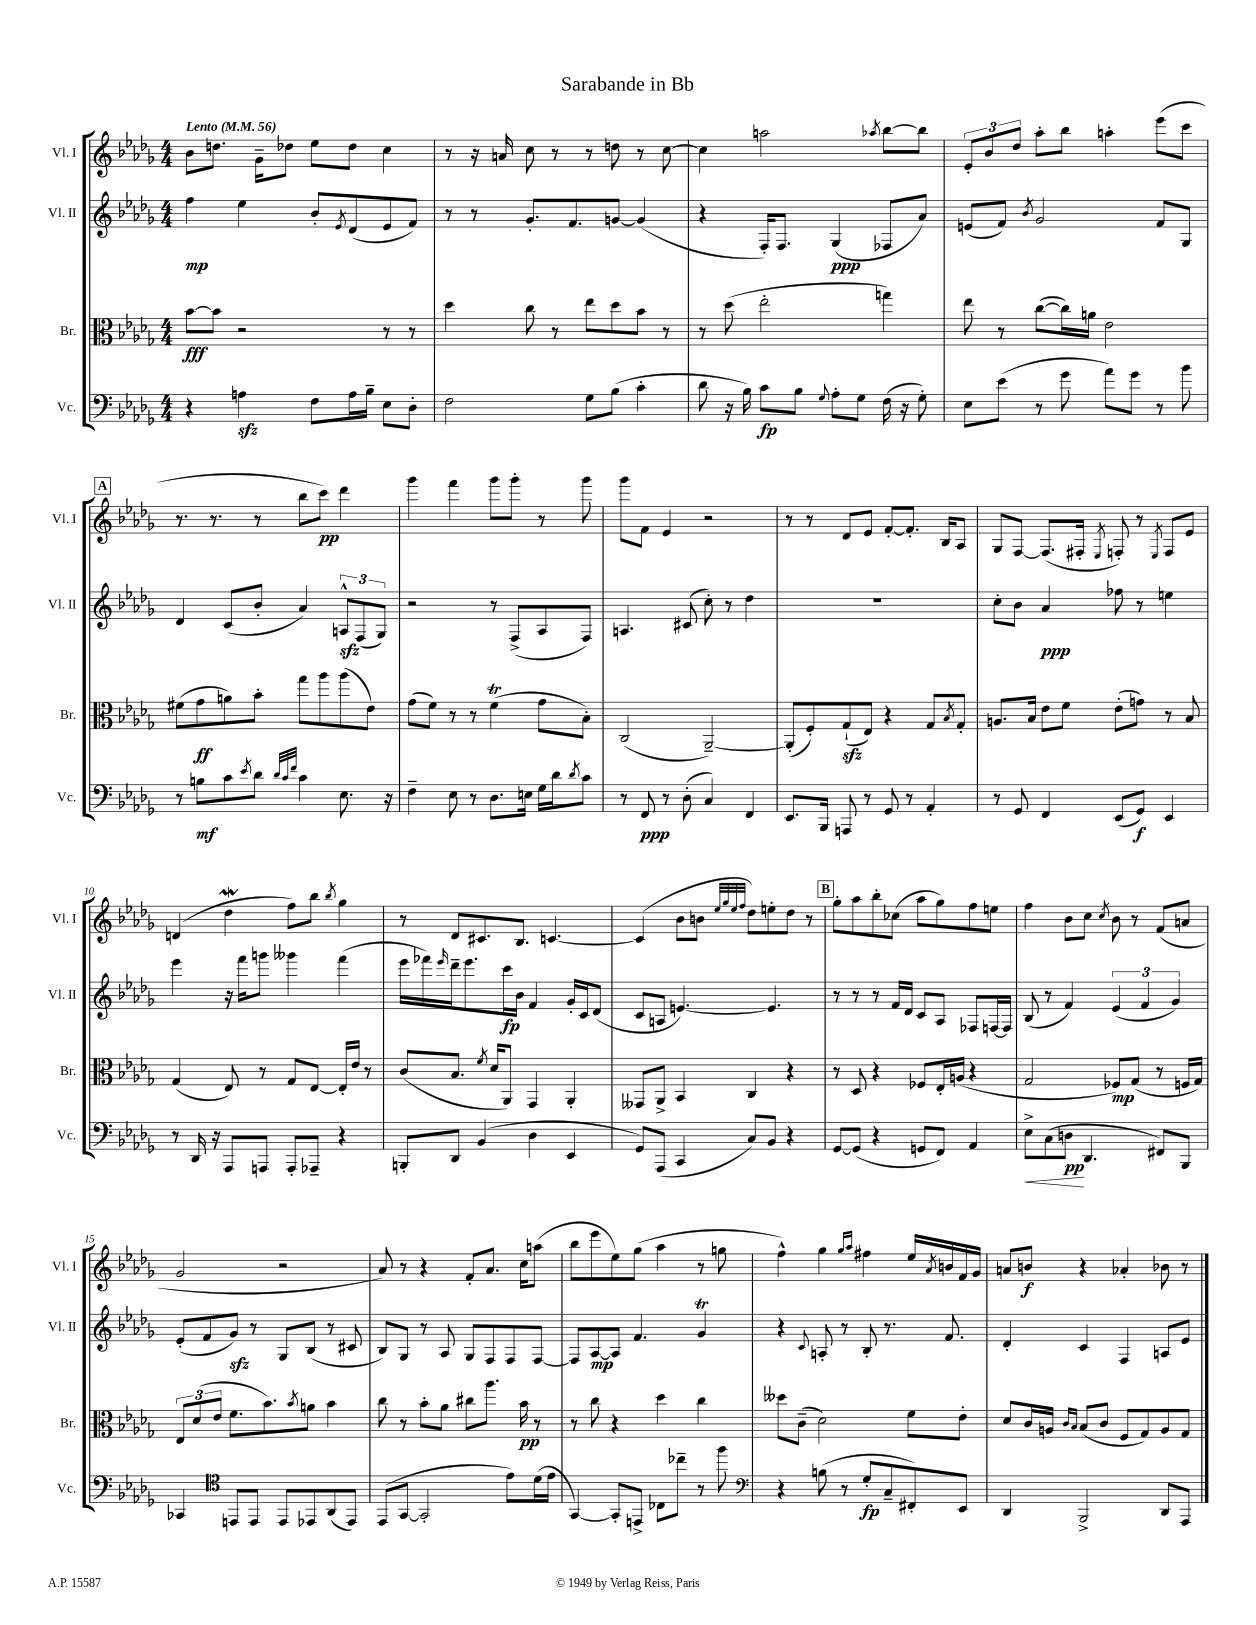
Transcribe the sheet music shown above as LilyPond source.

\header { title = "Sarabande in Bb" }
<<
\new StaffGroup <<
\new Staff = "s0" \with { instrumentName = "Vl. I" shortInstrumentName = "Vl. I" } {
    \clef treble \key des \major \numericTimeSignature \time 4/4 \tempo "Lento" 4 = 56
    bes'8 d''8. ges'16-- des''8 ees''8 des''8 c''4 |
    r8 r16 a'16 c''8 r8 r8 d''8 r8 c''8~ |
    c''4 a''2 \acciaccatura { aes''8 } bes''8~ bes''8 |
    \tuplet 3/2 { ees'8-. bes'8 des''8 } aes''8-. bes''8 a''4-. ees'''8( c'''8 |
    \mark \markup { \box "A" } r8. r8. r8 bes''8 c'''8\pp) des'''4 |
    ges'''4 f'''4 ges'''8 ges'''8-. r8 ges'''8 |
    ges'''8 f'8 ees'4 r2 |
    r8 r8 des'8 ees'8 f'8~-. f'8.-. bes16 aes8 |
    ges8 f8~ f8.( fis16-. \acciaccatura { ees8 } f8-.) r8 \acciaccatura { ees8 } f8 ees'8 |
    d'4( des''4\mordent f''8) bes''8 \acciaccatura { bes''8 } ges''4 |
    r8 des'8 cis'8. bes8. c'4.~ |
    c'4( bes'8 b'8 \grace { ees''32 ges''32 ees''32 f''32 } des''8) e''8-. des''8 r8 |
    \mark \markup { \box "B" } ges''8-. aes''8 bes''8-. ces''8( aes''8 ges''8) f''8 e''8 |
    f''4 bes'8 c''8 \acciaccatura { c''8 } bes'8 r8 f'8( a'8 |
    ges'2 r2 |
    aes'8) r8 r4 f'8-. aes'8. c''16 a''8( |
    bes''8 ees'''8 ees''8) ges''8( aes''4 r8 g''8 |
    f''4-^) ges''4 \grace { ges''16 aes''16 } fis''4 ees''16 \acciaccatura { aes'8 } b'16 f'16 ges'16 |
    a'8 b'8\f r4 aes'4-. bes'8 r8 \bar "|." |
}
\new Staff = "s1" \with { instrumentName = "Vl. II" shortInstrumentName = "Vl. II" } {
    \clef treble \key des \major \numericTimeSignature \time 4/4
    f''4\mp ees''4 bes'8-. \acciaccatura { ees'8 } des'8( ees'8 f'8) |
    r8 r8 ges'8.-. f'8. g'8~ g'4( |
    r4 f16-.) f8. ges4\ppp( fes8 aes'8) |
    e'8( f'8) \acciaccatura { bes'8 } ges'2 f'8 ges8 |
    \mark \markup { \box "A" } des'4 c'8( bes'8-. aes'4) \tuplet 3/2 { a8-^\sfz f8( ges8) } |
    r2 r8 f8->( aes8 f8) |
    a4. cis'8( c''8-.) r8 des''4 |
    R1 |
    c''8-. bes'8 aes'4\ppp fes''8 r8 e''4 |
    ees'''4 r16 f'''16 g'''8 geses'''4 f'''4( |
    ees'''16 fes'''16) \grace { ees'''16 } des'''16-- ees'''8. c'''16\fp bes'16 f'4 ges'16-. c'16 des'8( |
    c'8 a8 e'4.~) e'4. |
    \mark \markup { \box "B" } r8 r8 r8 f'16 des'16 c'8 aes8 fes8 f16~ f16 |
    bes8( r8 f'4) \tuplet 3/2 { ees'4( f'4 ges'4) } |
    ees'8-.( f'8 ges'8\sfz) r8 ges8 bes8( r8 cis'8 |
    bes8) ges8 r8 aes8 ges8 f8 f8 f8~ |
    f8 aes8~\mp aes8 f'4. ges'4\trill |
    r4 \appoggiatura { c'8 } a8-. r8 bes8-. r8. f'8. |
    des'4-. c'4 f4 a8 ees'8 \bar "|." |
}
\new Staff = "s2" \with { instrumentName = "Br." shortInstrumentName = "Br." } {
    \clef alto \key des \major \numericTimeSignature \time 4/4
    bes'8~\fff bes'8 r2 r8 r8 |
    des''4 c''8 r8 ees''8 des''8 bes'8 r8 |
    r8 des''8( ees''2-. g''4) |
    ees''8 r8 c''8~( c''16) a'16 ees'2 |
    \mark \markup { \box "A" } fis'8( ges'8\ff a'8) bes'8-. ges''8 aes''8 aes''8( ees'8) |
    ges'8( f'8) r8 r8 f'4\trill( ges'8 bes8-.) |
    c2( aes,2~--) |
    aes,8-.( f8-.) ges8-!\sfz( ees8) r4 ges8 \acciaccatura { bes8 } ges8-. |
    a8. bes16 ees'8 f'8 ees'8-.( g'8) r8 bes8 |
    ges4( ees8) r8 ges8 ees8~ ees16-. ees'16 r8 |
    c'8( bes8. \acciaccatura { f'8 } des'16 aes,8) ges,4 aes,4-. |
    geses,8 aes,8-> bes,4 c4 r4 |
    \mark \markup { \box "B" } r8 des8 r4 fes8 ees16-. a16( r4 |
    ges2 fes8\mp) ges8( r8 f16 ges16) |
    \tuplet 3/2 { ees8 des'8( ees'8 } f'8. bes'8.) \acciaccatura { bes'8 } a'8 bes'4 |
    c''8 r8 bes'8-. aes'8 cis''8 aes''8. bes'16\pp r8 |
    r8 c''8 r4 des''4 c''4 |
    deses''8 c'8--( des'2) f'8 ees'8-. |
    des'8 c'16 a16 \grace { c'16 bes16 } bes8( c'8 f8 ges8) a8 ges8 \bar "|." |
}
\new Staff = "s3" \with { instrumentName = "Vc." shortInstrumentName = "Vc." } {
    \clef bass \key des \major \numericTimeSignature \time 4/4
    r4 a4\sfz f8 a16 bes16-- ees8 des8-. |
    f2 ges8 bes8( c'4-. |
    des'8 r16 bes16) c'8\fp bes8 \appoggiatura { ges8 } aes8-. ges8 f16( r16 ges8-.) |
    ees8 ees'8( r8 ges'8 aes'8) ges'8 r8 bes'8 |
    \mark \markup { \box "A" } r8 b8\mf c'8 \acciaccatura { ees'8 } des'8 \grace { des'32 c'32 f'32 } c'4 ees8. r16 |
    f4-- ees8 r8 des8. e16 ges16 des'16 \acciaccatura { des'8 } c'8 |
    r8 f,8\ppp r8 des8-.( c4) f,4 |
    ees,8. bes,,16 a,,8 r8 ges,8 r8 aes,4-. |
    r8 ges,8 f,4 ees,8( ges,8\f) ees,4 |
    r8 des,16 r16 aes,,8 a,,8 a,,8-. aes,,8-- r4 |
    b,,8-. des,8 bes,4( des4 ees,4 |
    ges,8) aes,,8( c,4 c8) bes,8 r4 |
    \mark \markup { \box "B" } ges,8~ ges,8( r4 g,8 f,8) aes,4 |
    ees8->\< c8( d8\pp\! des,4. fis,8) bes,,8 |
    ces,4 \clef tenor e,8 e,8 e,8 ees,8 aes,8( ees,8) |
    ees,8( ges,8~ ges,2-. ees'8) des'16( ees'16 |
    ges,4~) ges,8-. e,8-> ces8 ces''8-- r8 f''8 |
    \clef bass r4 b8( r8 ges8-.\fp c8-- fis,8-.) ees,8 |
    des,4 bes,,2-> des,8 aes,,8 \bar "|." |
}
>>
>>
